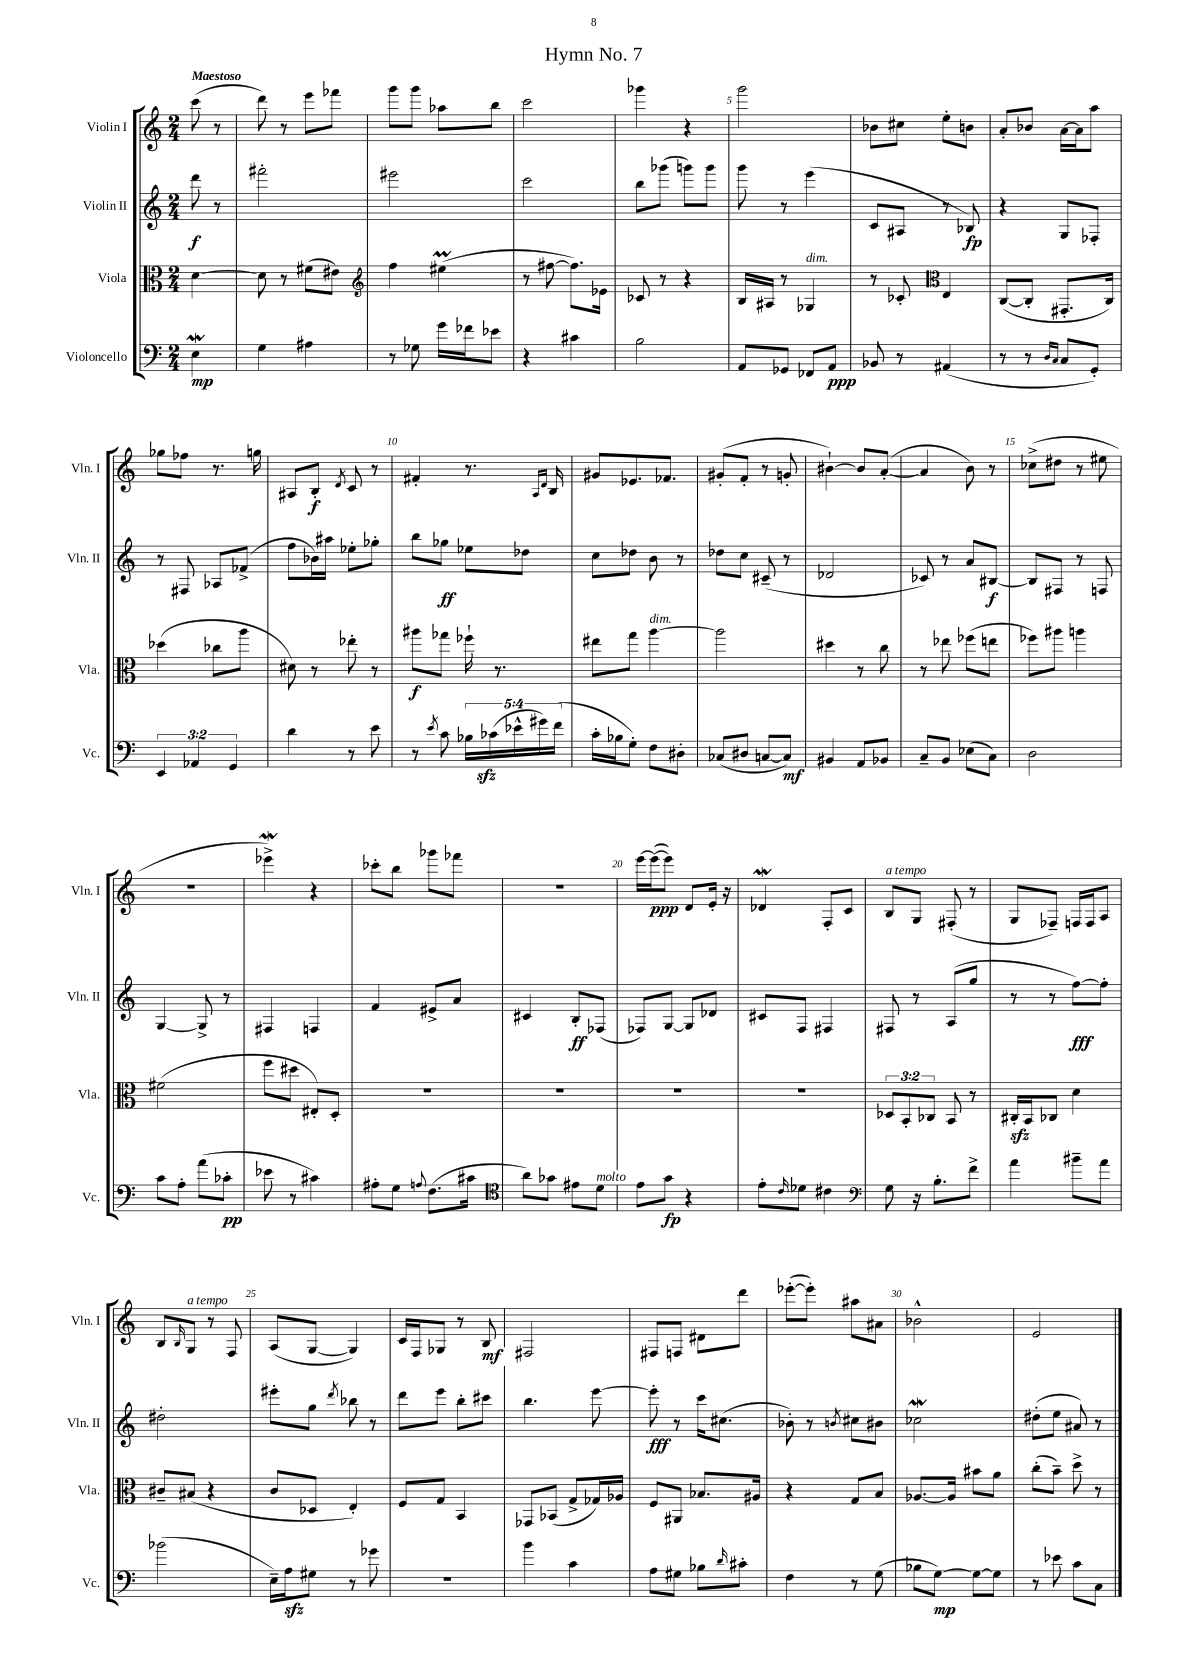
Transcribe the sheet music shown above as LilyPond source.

\header { title = "Hymn No. 7" }
<<
\new StaffGroup <<
\new Staff = "s0" \with { instrumentName = "Violin I" shortInstrumentName = "Vln. I" } {
    \clef treble \key c \major \numericTimeSignature \time 2/4 \partial 4 \tempo "Maestoso"
    c'''8( r8 |
    d'''8) r8 e'''8 fes'''8 |
    g'''8 g'''8 aes''8 b''8 |
    c'''2 |
    ges'''4 r4 |
    g'''2 |
    bes'8 cis''8 e''8-. b'8 |
    a'8-. bes'8 a'16~ a'16 a''8 |
    ges''8 fes''8 r8. g''16 |
    ais8 b8-.\f \acciaccatura { d'8 } c'8 r8 |
    fis'4-. r8. \grace { a16 d'16 } b16 |
    gis'8 ees'8. fes'8. |
    gis'8-.( f'8-. r8 g'8-. |
    bis'4~-!) bis'8 a'8~-.( |
    a'4 b'8) r8 |
    ces''8->( dis''8 r8 eis''8 |
    r2 |
    ees'''4->\mordent) r4 |
    ces'''8-. b''8 ges'''8 fes'''8 |
    R2 |
    e'''16~ e'''16~\ppp( e'''8) d'8 e'16-. r16 |
    des'4\mordent f8-. c'8 |
    b8^\markup { \italic "a tempo" } g8 fis8-.( r8 |
    g8 fes8--) f16 f16 a8 |
    b8 \grace { b16 } g8^\markup { \italic "a tempo" } r8 f8 |
    a8( g8~ g4) |
    c'16 f16 ges8 r8 b8\mf |
    fis2 |
    fis8 f8 dis'8 d'''8 |
    ees'''8~-.( ees'''8-.) ais''8 ais'8 |
    bes'2-^ |
    e'2 \bar "|." |
}
\new Staff = "s1" \with { instrumentName = "Violin II" shortInstrumentName = "Vln. II" } {
    \clef treble \key c \major \numericTimeSignature \time 2/4 \partial 4
    d'''8\f r8 |
    fis'''2-. |
    eis'''2 |
    c'''2 |
    b''8 ges'''8( g'''8) g'''8 |
    g'''8 r8 e'''4( |
    c'8 ais8 r8 bes8\fp) |
    r4 g8 fes8-. |
    r8 fis8 aes8 fes'8->( |
    f''8 bes'16) ais''16 ees''8-. ges''8-. |
    b''8 ges''8\ff ees''8 des''8 |
    c''8 des''8 b'8 r8 |
    des''8 c''8 cis'8--( r8 |
    des'2 |
    ces'8) r8 a'8 bis8~\f |
    bis8 fis8 r8 f8 |
    g4~ g8-> r8 |
    fis4 f4 |
    f'4 eis'8-> a'8 |
    cis'4 b8-.\ff fes8( |
    fes8) g8~ g8 des'8 |
    cis'8 f8 fis4 |
    fis8 r8 a8( g''8 |
    r8 r8 f''8~\fff) f''8-. |
    dis''2-. |
    eis'''8-. g''8 \acciaccatura { d'''8 } bes''8 r8 |
    d'''8 e'''8 b''8-. cis'''8 |
    b''4. e'''8~ |
    e'''8-.\fff r8 c'''16 cis''8.( |
    bes'8-.) r8 \acciaccatura { b'8 } cis''8 bis'8 |
    ces''2\mordent |
    dis''8-.( e''8 ais'8) r8 \bar "|." |
}
\new Staff = "s2" \with { instrumentName = "Viola" shortInstrumentName = "Vla." } {
    \clef alto \key c \major \numericTimeSignature \time 2/4 \override Staff.TupletNumber.text = #tuplet-number::calc-fraction-text \partial 4
    d'4~ |
    d'8 r8 fis'8( eis'8) |
    \clef treble f''4 eis''4\prall( |
    r8 fis''8~ fis''8.) ees'16 |
    ces'8 r8 r4 |
    b16 ais16 r8 ges4^\markup { \italic "dim." } |
    r8 ces'8-. \clef alto e4 |
    c8~( c8-. gis,8.-. c16) |
    des''4( ces''8 a''8 |
    dis'8) r8 ees''8-. r8 |
    ais''8\f ges''8 fes''16-! r8. |
    eis''8 g''8 a''4~^\markup { \italic "dim." } |
    a''2 |
    dis''4 r8 c''8 |
    r8 ees''8 fes''8( e''8 |
    fes''8) ais''8 a''4 |
    fis'2( |
    f''8 dis''8 eis8-.) d8-. |
    R2 |
    R2 |
    R2 |
    R2 |
    \tuplet 3/2 { des8 b,8-. ces8 } b,8 r8 |
    cis16-.\sfz b,16 ces8 d'4 |
    cis'8-- bis8( r4 |
    c'8 des8 e4-.) |
    f8 g8 b,4 |
    ges,8 bes,8( g8-> ges16) aes16 |
    f8 ais,8 bes8. ais16 |
    r4 g8 b8 |
    aes8.~ aes16 bis'8 a'8 |
    c''8-.( b'8--) d''8-> r8 \bar "|." |
}
\new Staff = "s3" \with { instrumentName = "Violoncello" shortInstrumentName = "Vc." } {
    \clef bass \key c \major \numericTimeSignature \time 2/4 \override Staff.TupletNumber.text = #tuplet-number::calc-fraction-text \partial 4
    e4\mordent\mp |
    g4 ais4 |
    r8 ges8 g'16 fes'16 ees'8 |
    r4 cis'4 |
    b2 |
    a,8 ges,8 fes,8 a,8\ppp |
    bes,8 r8 ais,4( |
    r8 r8 \grace { d16 c16 } c8 g,8-.) |
    \tuplet 3/2 { e,4 aes,4 g,4 } |
    d'4 r8 e'8 |
    r8 \acciaccatura { e'8 } c'8 \tuplet 5/4 { bes16 ces'16\sfz( ees'16-^ gis'16) f'16( } |
    c'16-. bes16 g8-.) f8 dis8-. |
    ces8( dis8 c8~ c8\mf) |
    bis,4 a,8 bes,8 |
    c8-- b,8 ees8( c8) |
    d2 |
    c'8 a8-. a'8( ces'8-.\pp |
    ees'8 r8 cis'4) |
    ais8-. g8 \appoggiatura { a8 } f8.( cis'16 |
    \clef tenor a'8) ges'8 eis'8 d'8^\markup { \italic "molto" } |
    e'8 g'8\fp r4 |
    e'8-. \grace { c'16 } des'8 cis'4 |
    \clef bass g8 r16 b8.-. f'8-> |
    a'4 bis'8-- a'8 |
    bes'2( |
    e16--) a16\sfz gis8 r8 ges'8 |
    r2 |
    b'4 c'4 |
    a8 gis8 bes8 \grace { d'16 } cis'8-. |
    f4 r8 g8( |
    bes8 g8~\mp) g8~ g8 |
    r8 ees'8 c'8 c8 \bar "|." |
}
>>
>>
\layout { \context { \Score \override BarNumber.break-visibility = ##(#f #t #t) barNumberVisibility = #(every-nth-bar-number-visible 5) } }
